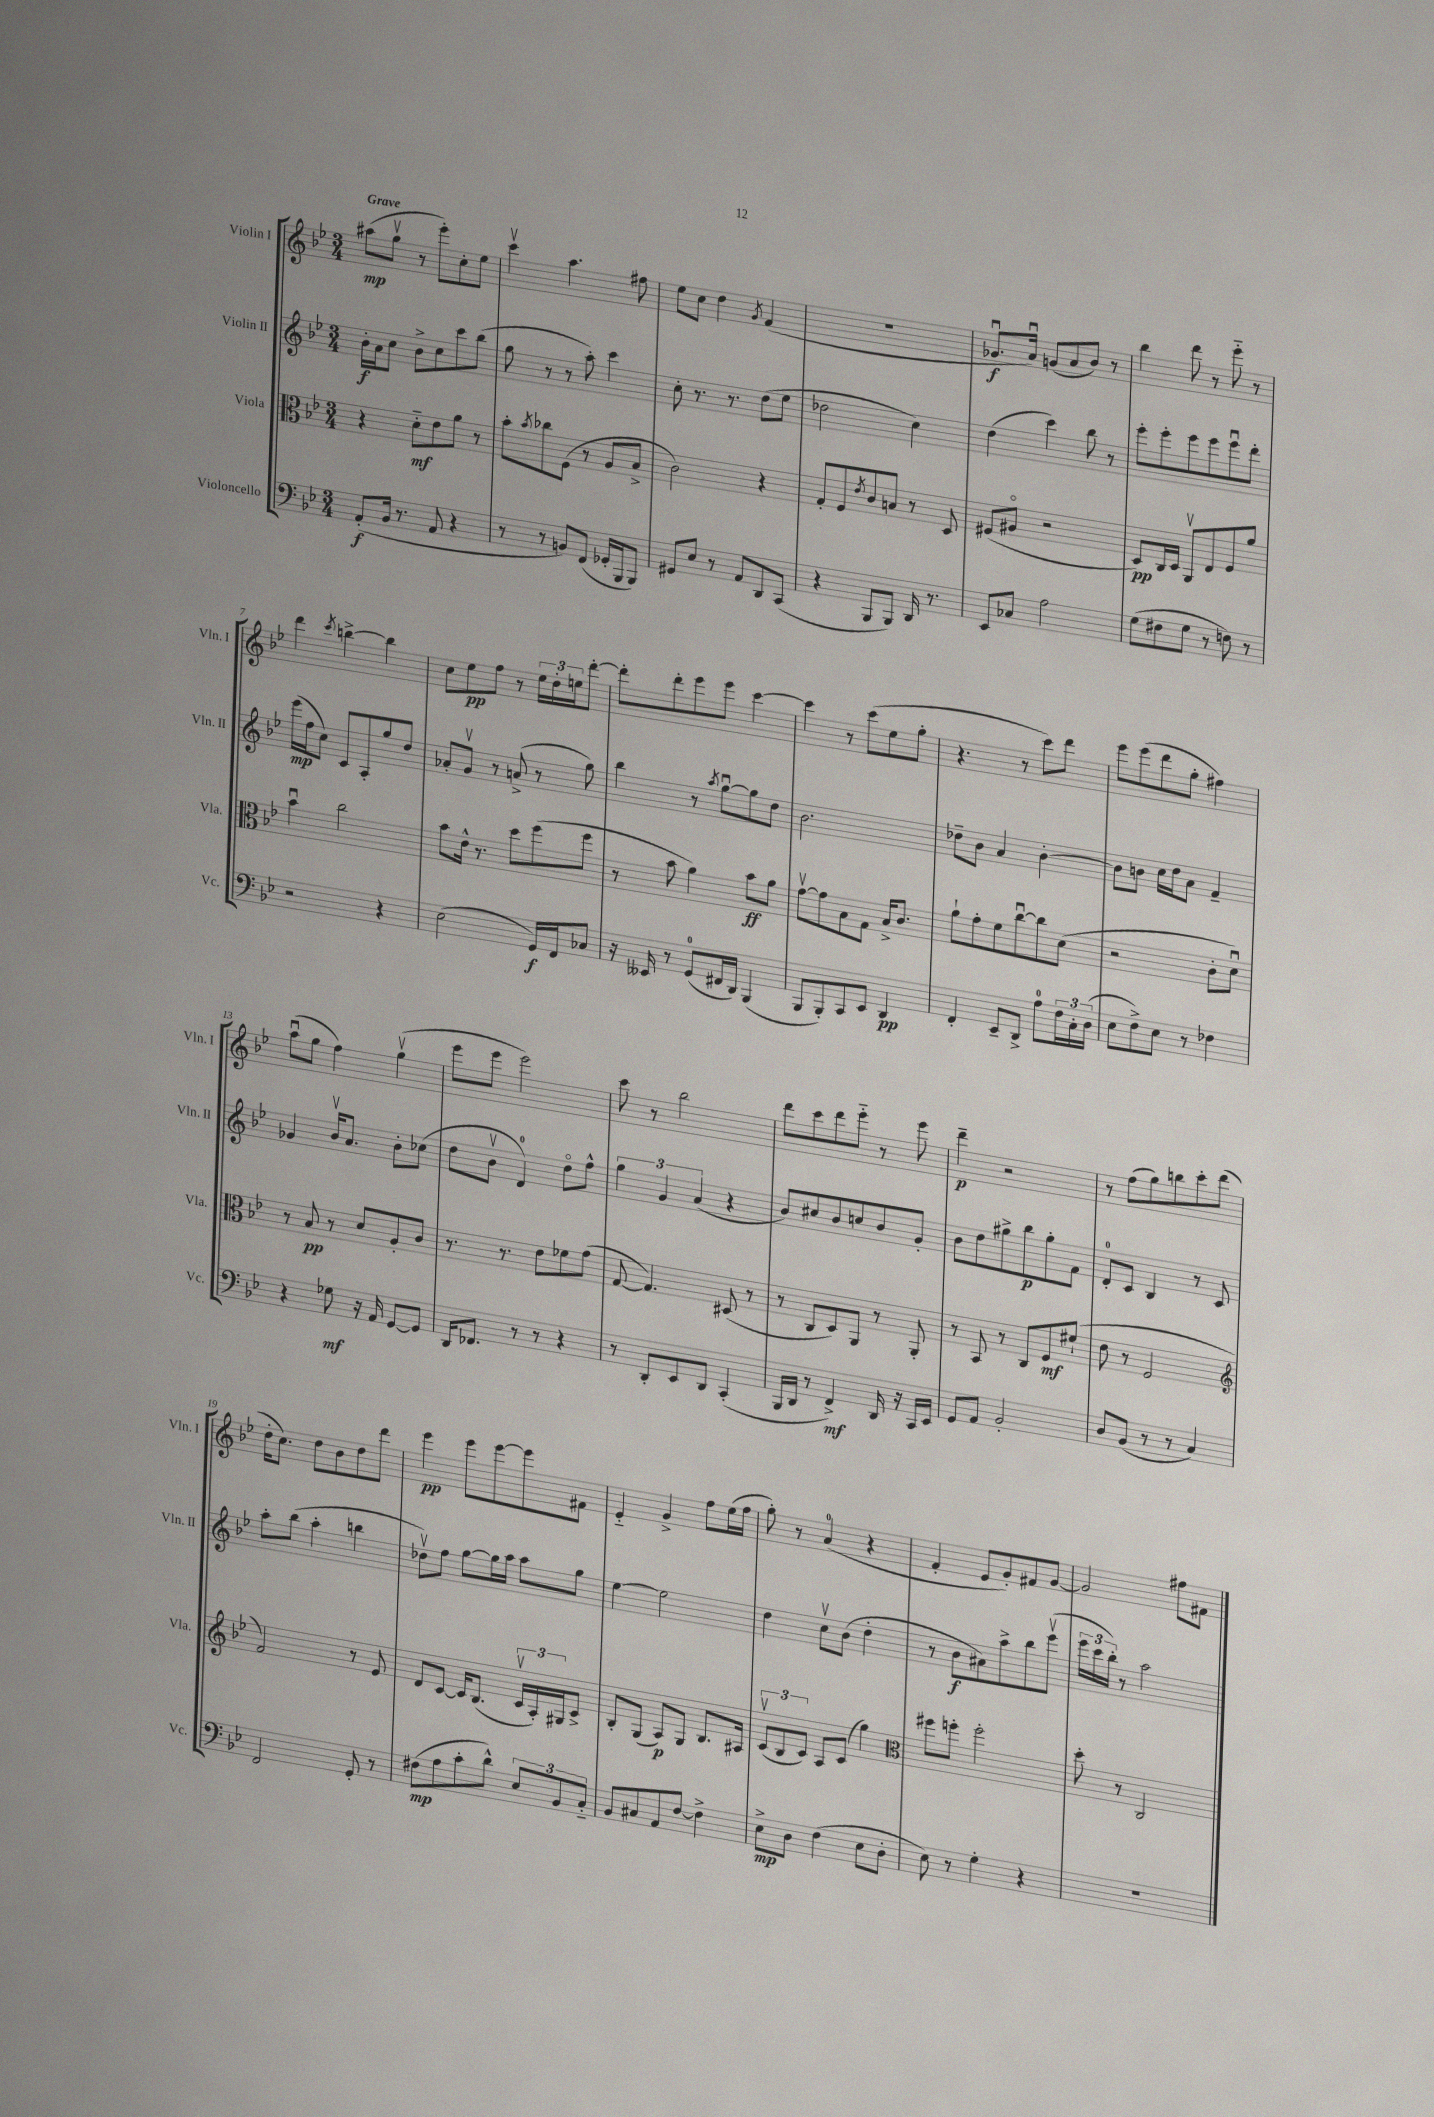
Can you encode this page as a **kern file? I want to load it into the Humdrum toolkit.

**kern	**kern	**kern	**kern
*staff4	*staff3	*staff2	*staff1
*clefF4	*clefC3	*clefG2	*clefG2
*k[b-e-]	*k[b-e-]	*k[b-e-]	*k[b-e-]
*M3/4	*M3/4	*M3/4	*M3/4
(8AA'	4r	16b-'	(8aa#
.	.	16a	.
16BB-	.	8cc	8ggv
8.r	.	.	.
.	8d'~	8b-^	8r
8AA	8e-	8cc	8eee-')
4r	8a	8ccc	8cc'
.	8r	(8bb-	8ee-
=	=	=	=
8r	8b-'	8gg	4cccv
.	8qb-	.	.
8r	8cc-	8r	.
8BB)	(8F	8r	4.aa
(8FF	8r	8aa')	.
16GG-'	8A	4ccc	.
16BBB-	.	.	.
8BBB-)	8B-^	.	8ff#
=	=	=	=
8GG#	2c)	8cc'	8ee-
8E-	.	8.r	8cc
8r	.	.	4dd
.	.	8.r	.
8AA	.	.	.
.	.	.	8qg
8DD	4r	(8dd	(4f
(8CC	.	8ee-	.
=	=	=	=
4r	8G'	2dd-	2.r
.	8F	.	.
.	8qe-	.	.
8BBB-	8c	.	.
8BBB-)	8B	.	.
16DD	8r	4cc)	.
8.r	.	.	.
.	8D	.	.
=	=	=	=
8EE-	(8F#	(4dd	8.g-u
8C-	8A#o	.	.
.	.	.	16au)
2A	2r	4ccc)	(8g
.	.	.	8a
.	.	8bb-	8b-)
.	.	8r	8r
=	=	=	=
(8G	8D)	8eee-'	4bb-
8F#	16C	8eee-'	.
.	16D	.	.
8G	8AAv	8eee-	8ddd
8r	8E-	8eee-	8r
8F)	8F	8eee-u	8eee-'~
8r	8a	8ddd'	8r
=	=	=	=
2r	4b-u	(16eee-	4ddd
.	.	16ff	.
.	.	8cc)	.
.	.	.	8qccc
.	2cc	8c	[4bb^
.	.	8A'	.
4r	.	8gg	4bb]
.	.	8dd	.
=	=	=	=
(2E-	8b-	8a-'	8cc
.	16e-^^	8gv	8ee-
.	8.r	.	.
.	.	8r	8ff
.	8dd	(8a^	8r
16GG)	(8ff	8r	24ee-
.	.	.	24dd'
16FF	.	.	.
.	.	.	24ee
8C-	8ff	8gg)	[8ddd'
=	=	=	=
16r	8r	4bb-	8ddd']
16EE--	.	.	.
8r	8b-	.	8ddd'
(8GG	4a)	8r	8eee-
.	.	8qaa	.
16FF#	.	[8ggu	8eee-
16DD)	.	.	.
(4BBB-	8b-	8gg]	[4ccc
.	8a	8dd	.
=	=	=	=
8BBB-	[8gv	2.b-	4ccc]
8BBB-')	8g]	.	.
8CC	8B-	.	8r
8EE-	8G	.	(8ccc
4DD	16B-^	.	8ee-
.	8.c	.	.
.	.	.	8gg'
=	=	=	=
4FF'	8a`	8dd-~	4.r
.	8g'	8b-	.
8EE-~	8f	4a	.
8DD^	[8ccu	.	8r
8A	8cc]	[4b-'	8ccc)
24F	(8d	.	8ddd
24C'	.	.	.
(24D	.	.	.
=	=	=	=
8E-	2r	8b-]	8eee-
8F^)	.	8b	(8eee-
8E-	.	16cc	8ddd
.	.	16dd	.
8r	.	8a	8gg'
4F-	8c'	4f~	4ff#)
.	8du)	.	.
=	=	=	=
4r	8r	4g-	(8aau
.	8B-	.	8gg
8G-	8r	16b-v	4ff)
.	.	8.a	.
16r	8d	.	.
16AA	.	.	.
[8GG	8A'	8b-'	(4ggv
8GG]	8c	(8cc-	.
=	=	=	=
16DD	8.r	8dd	8eee-
8.FF-	.	.	.
.	.	8b-v	8eee-
.	8.r	.	.
8r	.	4d)	2eee-)
8r	8e-	.	.
4r	8f-	8ddo	.
.	(8g	8ff^^	.
=	=	=	=
8r	[8G	6gg	8ccc
8DD'	4.G])	.	8r
.	.	6g	.
8EE-	.	.	2bb-
.	.	(6a	.
8DD	.	.	.
(4CC'	(8D#	4r	.
.	8r	.	.
=	=	=	=
16BBB-	8r	8b-)	8ddd
16DD	.	.	.
8r	8C	8cc#	8ccc
4FF^)	8D)	8b-	8ddd
.	8AA	8cc	8eee-'~
16DD	8r	8b-	8r
16r	.	.	.
16CC	8AA'	8g'	8eee-
16EE-	.	.	.
=	=	=	=
8GG	8r	8b-	4ddd~
8AA	8BB-	8dd	.
2BB-'	8r	8gg#^	2r
.	8C	8bb-	.
.	8F	8gg#'	.
.	(8f#`	8f	.
=	=	=	=
8D	8e-	8d'	8r
(8BB-	8r	8c	(8ff
8r	2F	4B-	8gg)
8r	.	.	8bb
4C)	.	8r	8ccc'
.	.	8c	(8ddd
=	=	=	=
*	*clefG2	*	*
2FF	2f)	8aa'	16dd'
.	.	.	8.cc)
.	.	(8bb-	.
.	.	4aa'	8dd
.	.	.	8b-
8GG'	8r	4bb	8dd
8r	8e-	.	8ddd
=	=	=	=
(8F#	8d	8dd-v)	4eee-
8A	[8c	8ff	.
8c'	16c]	[8gg	8eee-
.	(8.B-	.	.
8d^^)	.	16gg]	[8eee-
.	.	16aa	.
12E-	24cv	8aa	8eee-]
.	24A')	.	.
12BB-	24G#	.	.
.	8c^	8gg	8f#
12C'~	.	.	.
=	=	=	=
8BB-	8B-'	[4ee-	4e-'~
8C#	(8G	.	.
8AA	8A)	2ee-]	4g^
[8F	8G	.	.
4F^]	8.B-	.	8ff
.	.	.	(16ee-
.	16A#	.	16ff
=	=	=	=
8E-^	(12cv	4dd	8gg')
.	12B-	.	.
8D	.	.	8r
.	12c)	.	.
(4F	8A	8ccv	(4a
.	(8c	(8b-	.
8E-	4gg)	4dd'	4r
8D'	.	.	.
=	=	=	=
*	*clefC3	*	*
8E-)	8ff#	8r	4f'
8r	8ff'	8b-	.
4G'	2ff'	8a#)	8e-
.	.	8aa^	8g')
4r	.	8bb-	8f#
.	.	(8eee-v	[8g
=	=	=	=
2.r	8dd'	24eee-	2g]
.	.	24ccc	.
.	.	24bb-')	.
.	8r	8r	.
.	2C	2aa	.
.	.	.	8ff#
.	.	.	8f#
==	==	==	==
*-	*-	*-	*-
